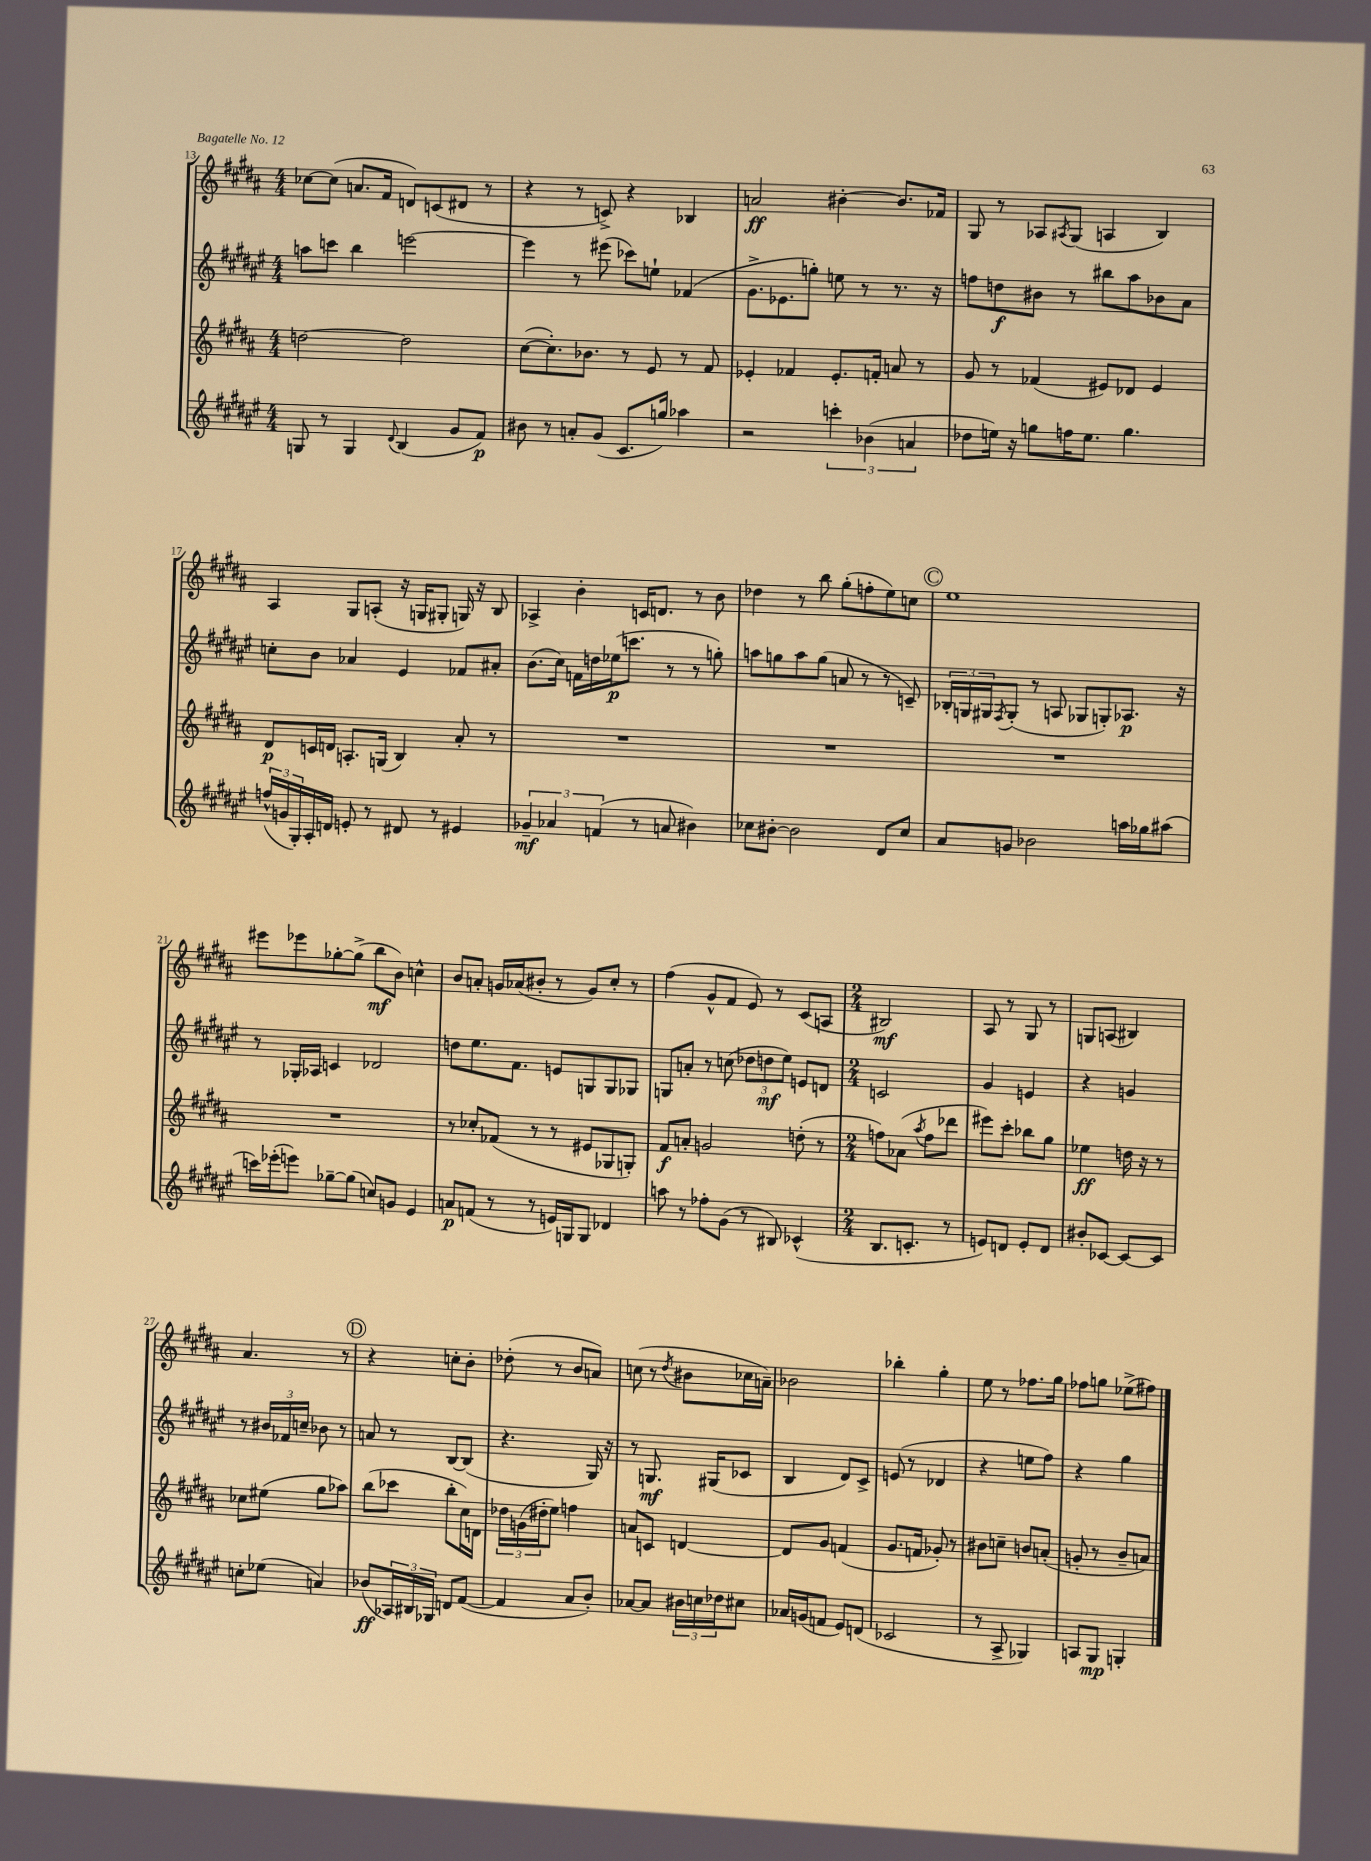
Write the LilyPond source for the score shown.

<<
\new StaffGroup <<
\new Staff = "s0" {
    \clef treble \key b \major \numericTimeSignature \time 4/4
    ces''8~ ces''8( a'8. fis'16 d'8) c'8( dis'8 r8 |
    r4 r8 c'8->) r4 bes4 |
    a'2\ff bis'4~-. bis'8. fes'16 |
    gis8 r8 aes8 \acciaccatura { ais8 } gis8( a4 b4) |
    ais4 gis8 a8-.( r16 g16 gis8-. g16) r16 b8 |
    aes4-> b'4-. c'16 d'8. r8 b'8 |
    des''4 r8 b''8 gis''8-.( f''8-. e''8) c''8 |
    \mark \markup { \circle "C" } e''1 |
    eis'''8 ees'''8 ges''8~-. ges''8->( b''8\mf b'8) c''4-^ |
    b'8 a'8-. g'16 aes'16( bis'8-. r8 g'8) cis''8-. r8 |
    fis''4( gis'8-^ fis'8 e'8) r8 cis'8( a8 |
    \numericTimeSignature \time 2/4 bis2\mf) |
    ais8 r8 gis8 r8 |
    g8 a8( bis4) |
    ais'4. r8 |
    \mark \markup { \circle "D" } r4 c''8-. b'8-. |
    des''8-.( r8 b'8 a'8) |
    c''8( r8 \acciaccatura { dis''8 } bis'8 ces''16 a'16--) |
    bes'2 |
    bes''4-. gis''4-. |
    e''8 r8 fes''8. gis''16 |
    fes''8 g''8 ees''8->( fis''8) \bar "|." |
}
\new Staff = "s1" {
    \clef treble \key fis \major \numericTimeSignature \time 4/4
    a''8 c'''8 b''4 e'''2~ |
    e'''4 r8 eis'''8( ces'''8) e''8-! fes'4( |
    gis'8.-> ees'8. g''8-.) e''8 r8 r8. r16 |
    f''8 d''8\f bis'8 r8 bis''8 ais''8 bes'8 ais'8 |
    c''8-. b'8 aes'4 eis'4 fes'8 ais'8-. |
    b'8.( cis''16) f'16 d''16 ees''16\p( c'''8. r8 r8 g''8-.) |
    a''8 g''8 a''8 g''8( a'8 r8 r8 c'8--) |
    \mark \markup { \circle "C" } \tuplet 3/2 { bes16-. g16 gis16 } \acciaccatura { fis8 } gis8-.( r8 a8 ges8 g8-.) aes8.\p r16 |
    r8 ges16-. aes16 c'4 des'2 |
    d''8 eis''8. fis'8. e'8 g8 g8 ges8 |
    g8 a'8-. r8 c''8( \tuplet 3/2 { des''8 d''8\mf eis''8) } e'8 d'8 |
    \numericTimeSignature \time 2/4 c'2 |
    gis'4 e'4 |
    r4 g'4 |
    r8 \tuplet 3/2 { bis'16 fes'16 c''16-- } bes'8 r8 |
    \mark \markup { \circle "D" } a'8 r8 b8~ b8( |
    r4. gis16) r16 |
    r8 g8.\mf gis16( ces'8 |
    b4 dis'8) cis'8-> |
    e'8( r8 des'4 |
    r4 e''8 fis''8) |
    r4 gis''4 \bar "|." |
}
\new Staff = "s2" {
    \clef treble \key b \major \numericTimeSignature \time 4/4
    d''2~ d''2 |
    cis''8~( cis''8.-.) bes'8. r8 e'8 r8 fis'8 |
    ees'4-. fes'4 ees'8.-. f'16-. a'8 r8 |
    gis'8 r8 fes'4( eis'8) des'8 eis'4 |
    dis'8\p c'16 d'16 a8.-. g16( b4) ais'8-. r8 |
    R1 |
    R1 |
    \mark \markup { \circle "C" } R1 |
    R1 |
    r8 ces''8-. fes'8( r8 r8 eis'8 ges8 g8-.) |
    fis'8\f a'8-. g'2 d''8-.( r8 |
    \numericTimeSignature \time 2/4 f''8) aes'8( \acciaccatura { ais''8 } f''8 des'''8 |
    eis'''8) cis'''8-. bes''8 gis''8 |
    ees''4\ff d''16 r16 r8 |
    ces''8 eis''8( gis''8 aes''8) |
    \mark \markup { \circle "D" } b''8( ces'''8 b''8-. cis''16) d'16 |
    \tuplet 3/2 { des''16 g'16( dis''16-. } e''8) f''4 |
    a'8 c'8 d'4~ |
    d'8 gis'8 f'4( |
    gis'8. f'16 ges'8-.) r8 |
    bis'8 c''8-- b'8 a'8-.( |
    g'8-. r8 b'8-- a'8) \bar "|." |
}
\new Staff = "s3" {
    \clef treble \key fis \major \numericTimeSignature \time 4/4
    g8 r8 g4 \appoggiatura { dis'8 } b4( gis'8 fis'8\p) |
    bis'8 r8 a'8-. gis'8( cis'8. g''16) aes''4 |
    r2 \tuplet 3/2 { c'''4-. bes'4( a'4 } |
    des''8 e''16) r16 g''8 f''16 e''8. g''4. |
    \tuplet 3/2 { f''16-^( g'16 gis16-.) } ais16-. d'16 e'8-. r8 dis'8 r8 eis'4 |
    \tuplet 3/2 { ges'4--\mf aes'4 f'4( } r8 a'8 bis'4) |
    ces''8 bis'8~-. bis'2 dis'8 ces''8 |
    \mark \markup { \circle "C" } ais'8 g'8 bes'2 a''16 ges''16 ais''8( |
    c'''16) ees'''16-.( e'''8) ges''8~-- ges''8( c''8) g'8 eis'4 |
    a'8\p f'8( r8 r8 e'16) g16 g8 des'4 |
    a''8 r8 fes''8-. gis'8( r8 bis8) ces'4-^( |
    \numericTimeSignature \time 2/4 b8. c'8.-. r8 |
    e'8) d'8 e'8-. d'8 |
    bis'8-. ces'8~ ces'8~ ces'8 |
    c''8-. ees''8( a'4) |
    \mark \markup { \circle "D" } bes'8\ff( \tuplet 3/2 { aes16) bis16 ges16 } d'8 fis'8~( |
    fis'4 ais'8 b'8-.) |
    aes'8~ aes'8 \tuplet 3/2 { bis'16 c''16 des''16 } cis''8 |
    aes'16 g'16( f'8 eis'8) d'8( |
    ces'2 |
    r8 ais8-> ges4) |
    a8 gis8\mp g4-. \bar "|." |
}
>>
>>
\layout { \context { \Score currentBarNumber = #13 } }
